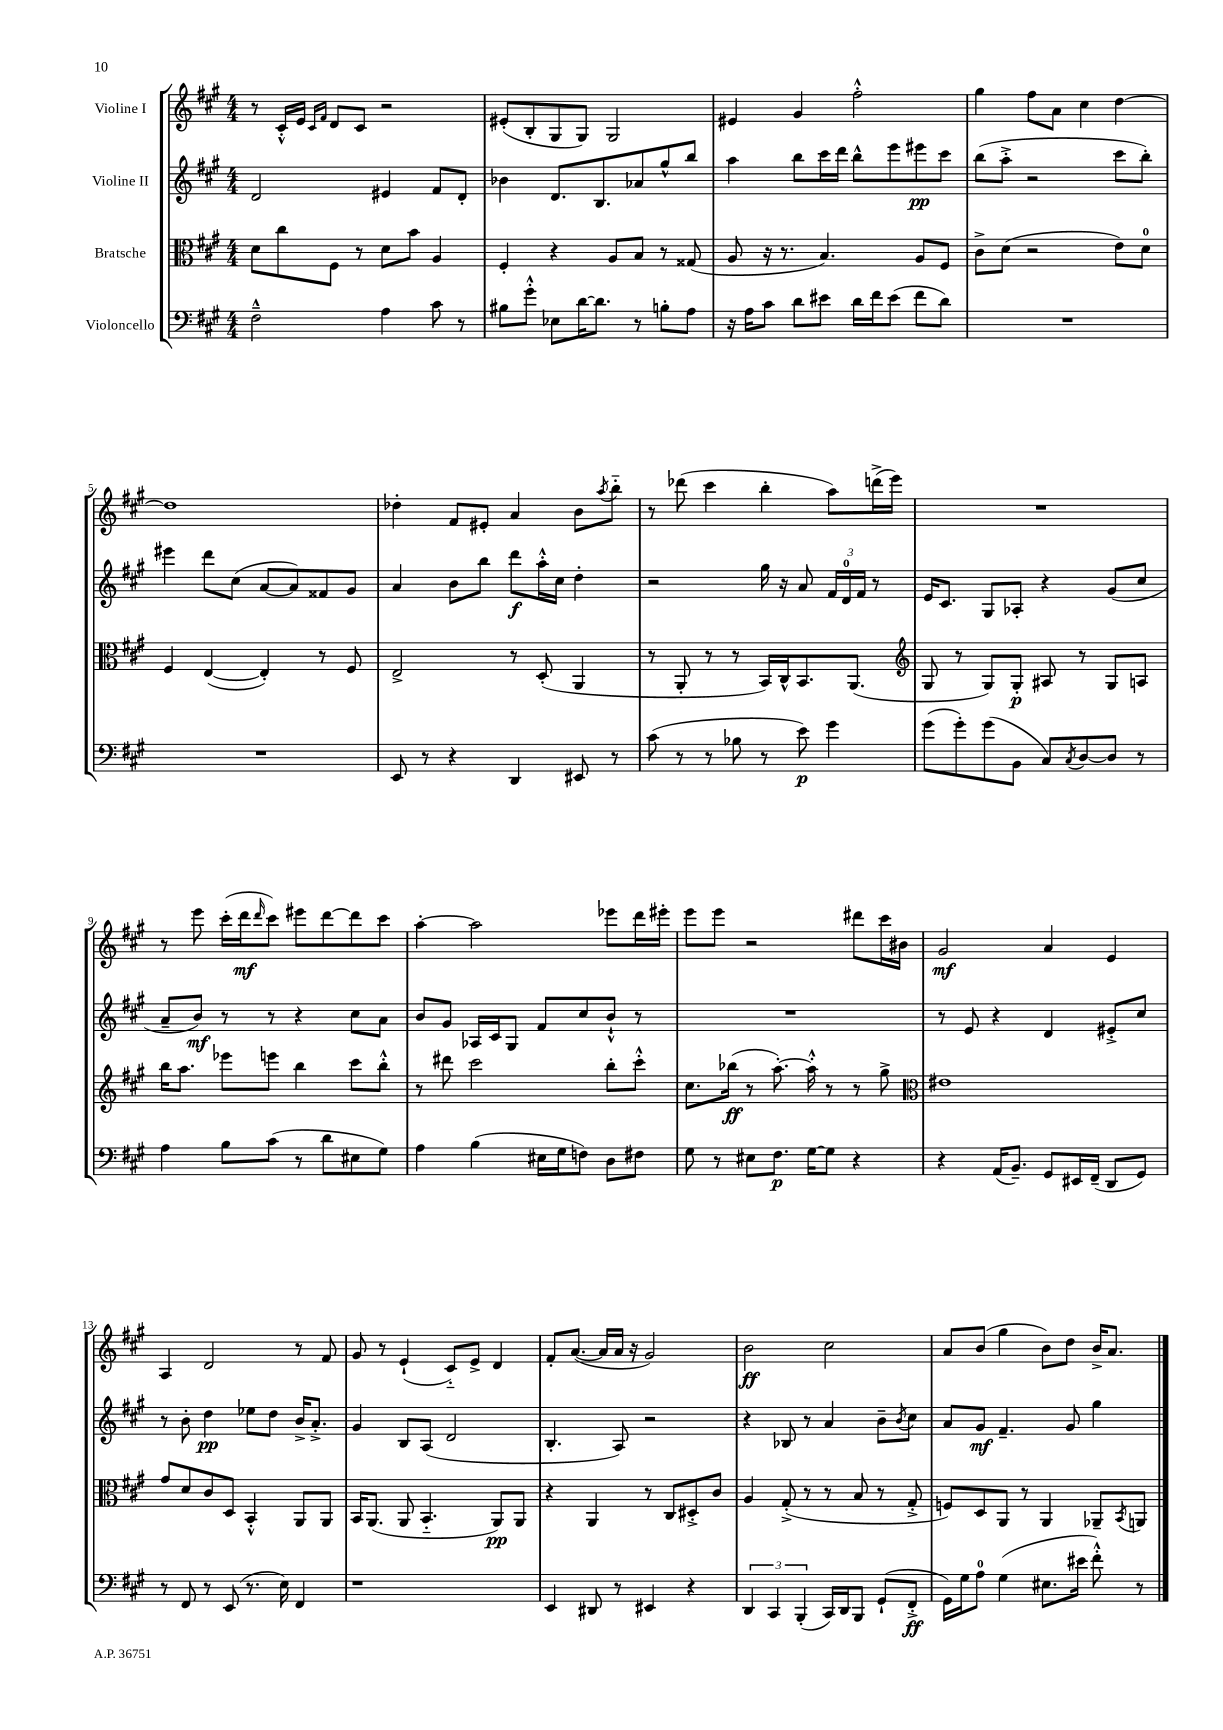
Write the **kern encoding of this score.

**kern	**dynam	**kern	**dynam	**kern	**dynam	**kern	**dynam
*part4	*part4	*part3	*part3	*part2	*part2	*part1	*part1
*staff4	*staff4	*staff3	*staff3	*staff2	*staff2	*staff1	*staff1
*I"Violoncello	*	*I"Bratsche	*	*I"Violine II	*	*I"Violine I	*
*clefF4	*	*clefC3	*	*clefG2	*	*clefG2	*
*k[f#c#g#]	*	*k[f#c#g#]	*	*k[f#c#g#]	*	*k[f#c#g#]	*
*M4/4	*	*M4/4	*	*M4/4	*	*M4/4	*
=1	=1	=1	=1	=1	=1	=1	=1
2F#~^^\	.	8d\L	.	2d/	.	8r	.
.	.	8cc#\	.	.	.	16c#'^^/LL	.
.	.	.	.	.	.	16e/JJ	.
.	.	.	.	.	.	16qqc#/LL	.
.	.	.	.	.	.	16qqf#/JJ	.
.	.	8F#\J	.	.	.	8d/L	.
.	.	8r	.	.	.	8c#/J	.
4A\	.	8d\L	.	4e#X/	.	2r	.
.	.	8b\J	.	.	.	.	.
8c#\	.	4A/	.	8f#/L	.	.	.
8r	.	.	.	8d'/J	.	.	.
=2	=2	=2	=2	=2	=2	=2	=2
8B#X\L	.	4F#'/	.	4b-X\	.	(8e#X'/L	.
8g#'^^\J	.	.	.	.	.	8B'/	.
8E-X\L	.	4r	.	8.d/L	.	8G#/	.
[16d\K	.	.	.	.	.	8G#/J)	.
8.d\J]	.	.	.	8.B/	.	.	.
.	.	8A/L	.	.	.	2G#/	.
8r	.	8B/J	.	8a-X/	.	.	.
8Bn'\L	.	8r	.	8gg#^^/	.	.	.
8A\J	.	(8G##X/	.	8bb/J	.	.	.
=3	=3	=3	=3	=3	=3	=3	=3
16r	.	8A/	.	4aa\	.	4e#X/	.
16A\KL	.	.	.	.	.	.	.
8c#\J	.	16r	.	.	.	.	.
.	.	8.r	.	.	.	.	.
8d\L	.	.	.	8bb\L	.	4g#/	.
8e#X\J	.	4.B/)	.	16ccc#\L	.	.	.
.	.	.	.	16ddd\JJ	.	.	.
16d\LL	.	.	.	8bb^^\L	.	2ff#'^^\	.
16f#\J	.	.	.	.	.	.	.
(8e#\J	.	.	.	8eee\	.	.	.
8f#\L	.	8A/L	.	8eee#X\	pp	.	.
8d\J)	.	8F#/J	.	8ccc#\J	.	.	.
=4	=4	=4	=4	=4	=4	=4	=4
1r	.	8c#^\L	.	(8bb\L	.	4gg#\	.
.	.	(8d\J	.	8aa'^\J	.	.	.
.	.	2r	.	2r	.	8ff#\L	.
.	.	.	.	.	.	8a\J	.
.	.	.	.	.	.	4cc#\	.
.	.	8e\L)	.	8ccc#\L	.	[4dd\	.
.	.	8d\J	.	8bb'\J)	.	.	.
!!LO:LB:g=z
=5	=5	=5	=5	=5	=5	=5	=5
1r	.	4F#/	.	4eee#X\	.	1dd]	.
.	.	([4E/	.	8ddd\L	.	.	.
.	.	.	.	(8cc#\J	.	.	.
.	.	4E'/])	.	[8a/L	.	.	.
.	.	.	.	8a/])	.	.	.
.	.	8r	.	8f##X/	.	.	.
.	.	8F#/	.	8g#/J	.	.	.
=6	=6	=6	=6	=6	=6	=6	=6
8EE/	.	2E^/	.	4a/	.	4dd-X'\	.
8r	.	.	.	.	.	.	.
4r	.	.	.	8b\L	.	8f#/L	.
.	.	.	.	8bb\J	.	8e#X'/J	.
4DD/	.	8r	.	8ddd\L	f	4a/	.
.	.	(8D'/	.	16aa'^^\L	.	.	.
.	.	.	.	16cc#\JJ	.	.	.
8EE#X/	.	4AA/	.	4dd'\	.	8b\L	.
.	.	.	.	.	.	8qaa/	.
8r	.	.	.	.	.	8bb\J	.
=7	=7	=7	=7	=7	=7	=7	=7
(8c#\	.	8r	.	2r	.	8r	.
8r	.	8AA'/	.	.	.	(8ddd-X\	.
8r	.	8r	.	.	.	4ccc#\	.
8B-X\	.	8r	.	.	.	.	.
8r	.	16BB/LL)	.	16gg#\	.	4bb'\	.
.	.	16C#^^/J	.	16r	.	.	.
8e\)	p	8.BB/	.	8a/	.	.	.
4g#\	.	.	.	24f#/LL	.	8aa\L)	.
.	.	.	.	24d/	.	.	.
.	.	(8.AA/J	.	.	.	.	.
.	.	.	.	24f#/JJ	.	.	.
.	.	.	.	8r	.	(16dddn^\L	.
.	.	.	.	.	.	16eee\JJ)	.
=8	=8	=8	=8	=8	=8	=8	=8
*	*	*clefG2	*	*	*	*	*
(8g#\L	.	8G#/	.	16e/KL	.	1r	.
.	.	.	.	8.c#/J	.	.	.
8g#'\)	.	8r	.	.	.	.	.
(8g#\	.	8G#/L)	.	8G#/L	.	.	.
8BB\J	.	8G#'/J	p	8A-X'/J	.	.	.
8C#/L)	.	8A#X/	.	4r	.	.	.
8qC#/	.	.	.	.	.	.	.
[8D/	.	8r	.	.	.	.	.
8D/J]	.	8G#/L	.	(8g#/L	.	.	.
8r	.	8An/J	.	8cc#/J	.	.	.
!!LO:LB:g=z
=9	=9	=9	=9	=9	=9	=9	=9
4A\	.	16bb\KL	.	8a~/L	.	8r	.
.	.	8.aa\J	.	.	.	.	.
.	.	.	.	8b/J)	mf	8eee\	.
8B\L	.	8eee-X\L	.	8r	.	(16ccc#'\LL	.
.	.	.	.	.	.	16ddd\J	mf
.	.	.	.	.	.	16qqddd/	.
(8c#\J	.	8eeen\J	.	8r	.	8ccc#\J)	.
8r	.	4bb\	.	4r	.	8eee#X\L	.
8d\L	.	.	.	.	.	[8ddd\	.
8E#X\	.	8ccc#\L	.	8cc#\L	.	8ddd\]	.
8G#\J)	.	8bb'^^\J	.	8a\J	.	8ccc#\J	.
=10	=10	=10	=10	=10	=10	=10	=10
4A\	.	8r	.	8b/L	.	[4aa'\	.
.	.	8ddd#X\	.	8g#/J	.	.	.
(4B\	.	2ccc#\	.	16A-X/LL	.	2aa\]	.
.	.	.	.	16c#/J	.	.	.
.	.	.	.	8G#/J	.	.	.
16E#X\LL	.	.	.	8f#/L	.	.	.
16G#\J	.	.	.	.	.	.	.
8Fn\J)	.	.	.	8cc#/	.	.	.
8D\L	.	8bb'\L	.	8b`^^/J	.	8eee-X\L	.
8F#X\J	.	8ccc#'^^\J	.	8r	.	16ddd\L	.
.	.	.	.	.	.	16eee#X'\JJ	.
=11	=11	=11	=11	=11	=11	=11	=11
8G#\	.	8.cc#\L	.	1r	.	8eee\L	.
8r	.	.	.	.	.	8eee\J	.
.	.	(16bb-X\Jk	ff	.	.	.	.
8E#X\L	.	8r	.	.	.	2r	.
8.F#\J	p	[8.aa'\)	.	.	.	.	.
[16G#\KL	.	16aa'^^\]	.	.	.	.	.
8G#\J]	.	8r	.	.	.	.	.
4r	.	8r	.	.	.	8ddd#X\L	.
.	.	8gg#^\	.	.	.	16ccc#\L	.
.	.	.	.	.	.	16b#X\JJ	.
=12	=12	=12	=12	=12	=12	=12	=12
*	*	*clefC3	*	*	*	*	*
4r	.	1e#X	.	8r	.	2g#/	mf
.	.	.	.	8e/	.	.	.
(16AA/KL	.	.	.	4r	.	.	.
8.BB~/J)	.	.	.	.	.	.	.
8GG#/L	.	.	.	4d/	.	4a/	.
16EE#X/L	.	.	.	.	.	.	.
(16FF#~/JJ	.	.	.	.	.	.	.
8DD/L	.	.	.	8e#X'^/L	.	4e/	.
8GG#/J)	.	.	.	8cc#/J	.	.	.
!!LO:LB:g=z
=13	=13	=13	=13	=13	=13	=13	=13
8r	.	8g#/L	.	8r	.	4A/	.
8FF#/	.	8d/	.	8b'\	.	.	.
8r	.	8c#/	.	4dd\	pp	2d/	.
(8EE/	.	8D/J	.	.	.	.	.
8.r	.	4BB'^^/	.	8ee-X\L	.	.	.
.	.	.	.	8dd\J	.	.	.
16E\)	.	.	.	.	.	.	.
4FF#/	.	8AA/L	.	16b^/KL	.	8r	.
.	.	.	.	8.a'^/J	.	.	.
.	.	8AA/J	.	.	.	8f#/	.
=14	=14	=14	=14	=14	=14	=14	=14
1r	.	16BB/KL	.	4g#/	.	8g#/	.
.	.	(8.AA/J	.	.	.	.	.
.	.	.	.	.	.	8r	.
.	.	8AA/	.	8B/L	.	(4e`/	.
.	.	4.BB/	.	(8A/J	.	.	.
.	.	.	.	2d/	.	8c#/L)	.
.	.	.	.	.	.	8e^/J	.
.	.	8AA/L)	pp	.	.	4d/	.
.	.	8AA/J	.	.	.	.	.
=15	=15	=15	=15	=15	=15	=15	=15
4EE/	.	4r	.	4.B'/	.	8f#'/L	.
.	.	.	.	.	.	([8.a/J	.
8DD#X/	.	4AA/	.	.	.	.	.
.	.	.	.	.	.	16a/LL]	.
8r	.	.	.	8A/)	.	16a/JJ	.
.	.	.	.	.	.	16r	.
4EE#X/	.	8r	.	2r	.	2g#/)	.
.	.	8C#/L	.	.	.	.	.
4r	.	8D#X'^/	.	.	.	.	.
.	.	8c#/J	.	.	.	.	.
=16	=16	=16	=16	=16	=16	=16	=16
6DD/	.	4A/	.	4r	.	2b\	ff
6CC#/	.	.	.	.	.	.	.
.	.	(8G#'^/	.	8B-X/	.	.	.
(6BBB'/	.	.	.	.	.	.	.
.	.	8r	.	8r	.	.	.
16CC#/LL)	.	8r	.	4a/	.	2cc#\	.
16DD/J	.	.	.	.	.	.	.
8BBB/J	.	8B/	.	.	.	.	.
(8GG#`/L	.	8r	.	8b~\L	.	.	.
.	.	.	.	8qb/	.	.	.
8FF#'^/J	ff	8G#'^/	.	8cc#\J	.	.	.
=17	=17	=17	=17	=17	=17	=17	=17
16GG#\LL)	.	8Fn/L)	.	8a/L	.	8a/L	.
16G#\J	.	.	.	.	.	.	.
8A\J	.	8D/	.	8g#/J	mf	(8b/J	.
(4G#\	.	8AA/J	.	4.f#~/	.	4gg#\	.
.	.	8r	.	.	.	.	.
8.E#X\L	.	4AA/	.	.	.	8b\L)	.
.	.	.	.	8g#/	.	8dd\J	.
16e#X\Jk	.	.	.	.	.	.	.
8f#'^^\)	.	8AA-X~/L	.	4gg#\	.	16b^/KL	.
.	.	.	.	.	.	8.a/J	.
.	.	8qBB/	.	.	.	.	.
8r	.	8AAn/J	.	.	.	.	.
==	==	==	==	==	==	==	==
*-	*-	*-	*-	*-	*-	*-	*-
